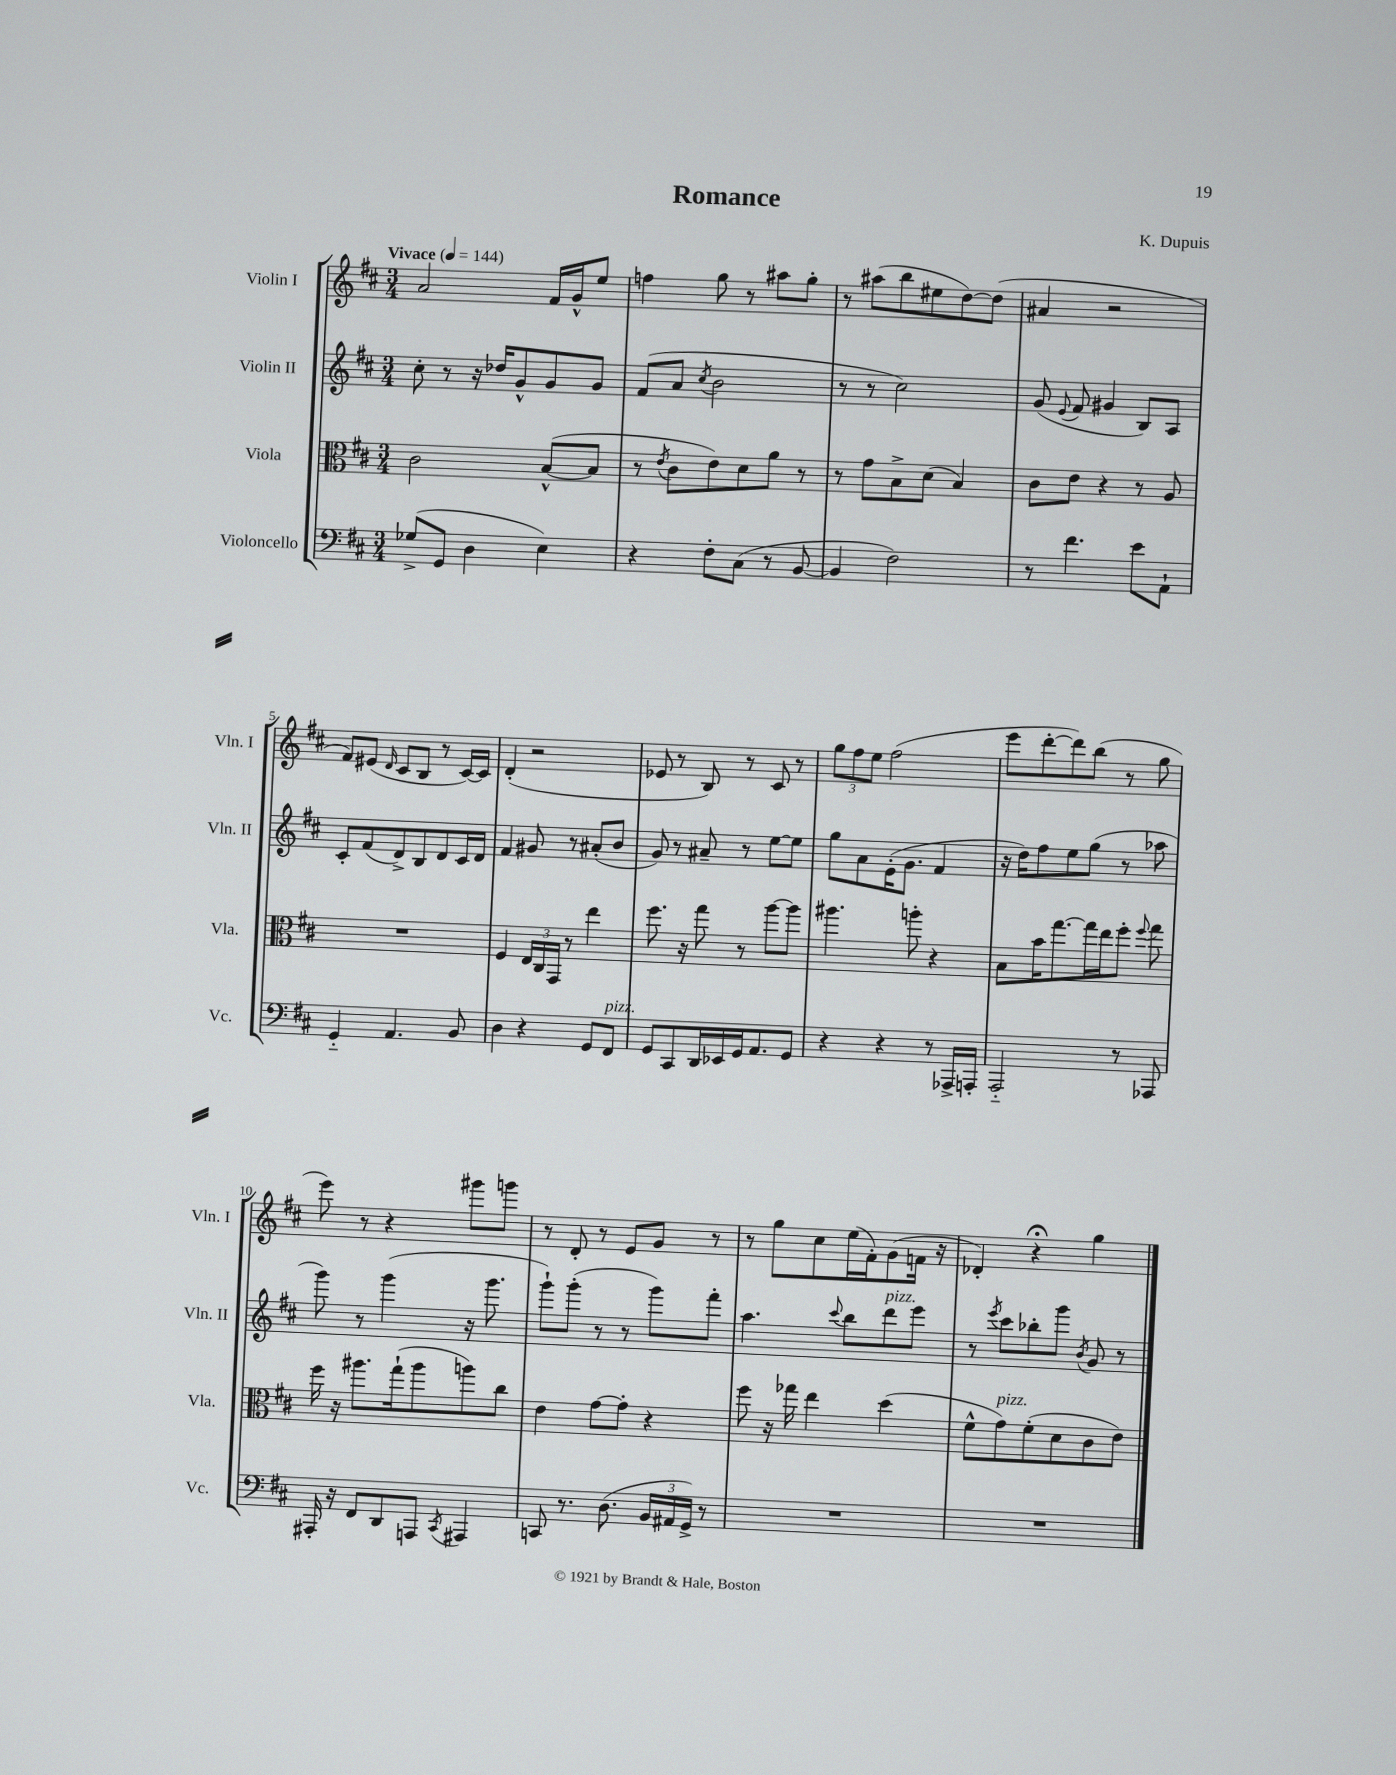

**kern	**kern	**kern	**kern
*staff4	*staff3	*staff2	*staff1
*clefF4	*clefC3	*clefG2	*clefG2
*k[f#c#]	*k[f#c#]	*k[f#c#]	*k[f#c#]
*M3/4	*M3/4	*M3/4	*M3/4
*MM144	*MM144	*MM144	*MM144
(8G-^	2c#	8cc#'	2a
8GG	.	8r	.
4D	.	16r	.
.	.	16dd-	.
.	.	8g^^	.
4E)	([8B^^	8g	16f#
.	.	.	16g^^
.	8B]	8g	8ee
=	=	=	=
4r	8r	(8f#	4ff
.	8qe	.	.
.	8c#	8a	.
.	.	8qcc#	.
8F#'	8e)	2b	8gg
(8C#	8d	.	8r
8r	8a	.	8aa#
[8BB	8r	.	8gg'
=	=	=	=
4BB]	8r	8r	8r
.	8g	8r	(8aa#
2F#)	8B^	2cc#)	8bb
.	(8d	.	8ee#
.	4B)	.	[8dd)
.	.	.	(8dd]
=	=	=	=
8r	8c#	(8g	4a#
.	.	8qqe	.
4.f#	8e	8f#	.
.	4r	4g#	2r
8e	8r	8B)	.
8AA`	8A	8A	.
=	=	=	=
4GG'~	2.r	8c#'	8f#)
.	.	(8f#	(8e#
.	.	.	16qqd
4.AA	.	8d^)	8c#
.	.	8B	8B
.	.	8d	8r
8BB	.	16c#	[16c#)
.	.	16d	16c#]
=	=	=	=
4D	4F#	4f#	(4d'
4r	24E	8g#	2r
.	24C#	.	.
.	24GG	.	.
.	8r	8r	.
8GG	4ee	(8a#'	.
8FF#	.	8b	.
=	=	=	=
8GG	8.ff#	8g)	8e-
8CC#	.	8r	8r
.	16r	.	.
16DD	8gg	8a#~	8B)
16EE-	.	.	.
16GG	8r	8r	8r
8.AA	.	.	.
.	[8aa	[8ee	8c#
8GG	8aa]	8ee]	8r
=	=	=	=
4r	4.aa#	8gg	12gg
.	.	.	12ff#
.	.	8a	.
.	.	.	12ee
4r	.	(16e'	(2ff#
.	.	8.g	.
.	8aa'	.	.
8r	4r	4f#	.
16AAA-^	.	.	.
16AAA'	.	.	.
=	=	=	=
2AAA'~	8B	16r	8eee
.	.	16dd)	.
.	16b	8ff#	[8ddd'
.	[8.gg	.	.
.	.	8ee	8ddd])
.	16gg]	(8gg	(8bb
.	16ee	.	.
8r	8ff#'	8r	8r
.	8qqff#	.	.
8AAA-	8gg	8aa-	8gg
=	=	=	=
16AAA#'	16ff#	8ggg)	8eee)
16r	16r	.	.
8FF#	8.aa#	8r	8r
8DD	.	(4ggg	4r
.	(16gg`	.	.
8AAA	8aa#	.	.
8qCC#	.	.	.
4AAA#	8aa)	16r	8ggg#
.	.	8.ggg	.
.	8cc#	.	8ggg
=	=	=	=
8CC	4e	8ggg`)	8r
8.r	.	(8ggg'	8d'
.	[8g	8r	8r
(8.D	.	.	.
.	8g']	8r	8e
24BB	4r	8ggg)	8g
24AA#	.	.	.
24GG^)	.	.	.
8r	.	8fff#'	8r
=	=	=	=
2.r	8ff#	4.aa	8r
.	16r	.	8gg
.	16gg-	.	.
.	4ee	.	8cc#
.	.	8qqccc#	.
.	.	8bb	(16ee
.	.	.	16f#')
.	(4dd	8ddd	(8g
.	.	8eee	16f
.	.	.	16r
=	=	=	=
2.r	8f#^^	8r	4d-')
.	.	8qeee	.
.	8g)	8ccc#	.
.	(8f#'	8bb-'	4r;
.	8d	8ggg	.
.	.	8qb	.
.	8c#	8g	4gg
.	8e)	8r	.
==	==	==	==
*-	*-	*-	*-
